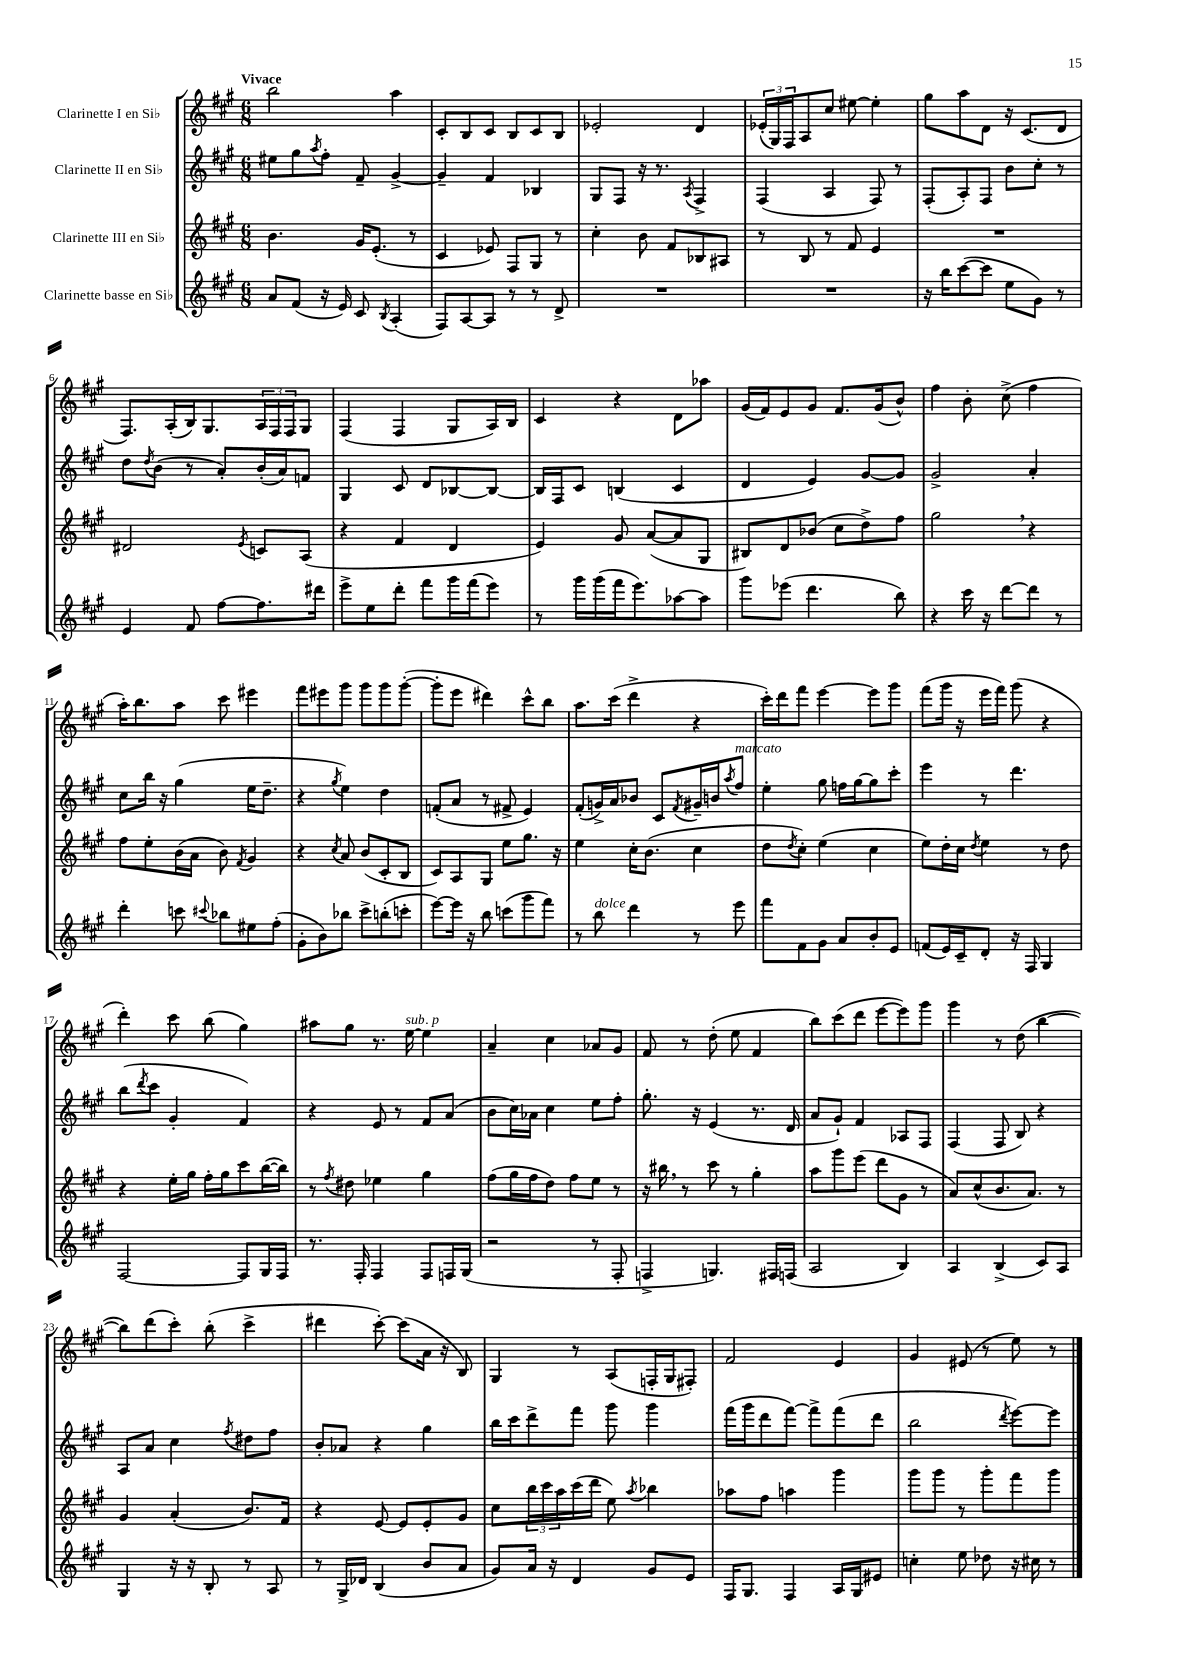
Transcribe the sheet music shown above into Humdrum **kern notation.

**kern	**kern	**kern	**kern
*staff4	*staff3	*staff2	*staff1
*clefG2	*clefG2	*clefG2	*clefG2
*k[f#c#g#]	*k[f#c#g#]	*k[f#c#g#]	*k[f#c#g#]
*M6/8	*M6/8	*M6/8	*M6/8
8a	4.b	8ee#	2bb
(8f#	.	8gg#	.
.	.	8qaa	.
16r	.	8ff#'	.
16e)	.	.	.
8c#	16g#	8f#~	.
.	(8.e'	.	.
8qB	.	.	.
(4A'	.	[4g#^	4aa
.	8r	.	.
=	=	=	=
8F#)	4c#	4g#~]	8c#'
[8A	.	.	8B
8A]	8e-)	4f#	8c#
8r	8F#	.	8B
8r	8G#	4B-	8c#
8d^	8r	.	8B
=	=	=	=
2.r	4cc#'	8G#	2e-'
.	.	8F#	.
.	8b	16r	.
.	.	8.r	.
.	8f#	.	.
.	.	8qA	.
.	8B-	4F#^	4d
.	8A#	.	.
=	=	=	=
2.r	8r	(4F#	(24e-'
.	.	.	24G#)
.	.	.	24F#
.	8B	.	8A
.	8r	4A	8cc#
.	8f#	.	[8ee#
.	4e	8F#)	4ee#']
.	.	8r	.
=	=	=	=
16r	2.r	(8F#'	8gg#
16bb	.	.	.
([8ccc#	.	8A')	8aa
8ccc#]	.	8F#	8d
8ee	.	8b	16r
.	.	.	(8.c#
8g#)	.	8cc#'	.
8r	.	8r	8d
=	=	=	=
4e	2d#	8dd	8.F#)
.	.	8qdd	.
.	.	(8b	.
.	.	.	(16A'
8f#	.	8r	16B)
.	.	.	8.G#
[8ff#	.	8a')	.
.	8qe	.	.
8.ff#]	8c	(16b'	24A
.	.	.	24F#
.	.	16a)	.
.	.	.	24F#
.	(8A	8f	8G#
16ddd#	.	.	.
=	=	=	=
8eee^	4r	4G#	(4F#
8ee	.	.	.
8ddd'	4f#	8c#	4F#
8fff#	.	8d	.
16ggg#	4d	[8B-	8G#
(16fff#	.	.	.
8eee)	.	8B-_	16A)
.	.	.	16B
=	=	=	=
8r	4e)	16B-]	4c#
.	.	16F#	.
16ggg#	.	8c#	.
(16ggg#	.	.	.
16fff#	8g#	(4B	4r
8.eee)	.	.	.
.	([8a	.	.
[8aa-	8a]	4c#	8d
8aa-]	8G#	.	8aa-
=	=	=	=
8ggg#	8B#)	4d	(16g#
.	.	.	16f#)
(8eee-	8d	.	8e
4.ddd	(8b-	4e)	8g#
.	8cc#	.	8.f#
.	8dd^)	[8g#	.
.	.	.	(16g#
8bb)	8ff#	8g#]	8b^^)
=	=	=	=
4r	2gg#	2g#^	4ff#
16ccc#	.	.	8b'
16r	.	.	.
[8ddd	.	.	(8cc#^
8ddd]	4r	4a'	4ff#
8r	.	.	.
=	=	=	=
4ddd'	8ff#	8cc#	16aa')
.	.	.	8.bb
.	8ee'	16bb	.
.	.	16r	.
8ccc	(16b	(4gg#	8aa
.	16a	.	.
8qqccc#	.	.	.
8bb-	8b)	.	8ccc#
.	8qf#	.	.
8ee#	4g#	16ee	4eee#
.	.	8.dd~	.
(8ff#'	.	.	.
=	=	=	=
8g#'	4r	4r	8fff#
8b)	.	.	8eee#
.	8qcc#	8qgg#	.
8bb-	8a	4ee)	8ggg#
8ccc#^	(8b	.	8ggg#
(8bb'	8c#'	4dd	8ggg#
8ccc'	8B	.	([8ggg#'
=	=	=	=
[8eee)	8c#)	(8f'	8ggg#']
16eee]	8A	8a	8eee
16r	.	.	.
8bb	8G#	8r	4ddd#)
(8ccc	8ee	8f#^	.
8ggg#	8.gg#	4e)	8ccc#^^
8fff#)	.	.	8bb
.	16r	.	.
=	=	=	=
8r	4ee	(8f#'	8.aa
8bb	.	16g^)	.
.	.	16a	(16ccc#
4ddd	16cc#'	8b-	4ddd^
.	(8.b	.	.
.	.	8c#	.
.	.	8qf#	.
8r	4cc#	16g#~	4r
.	.	16b	.
.	.	8qaa	.
8eee	.	8ff#	.
=	=	=	=
8fff#	8dd	4ee'	16ccc#')
.	.	.	16ddd
.	8qdd	.	.
8f#	8cc#')	.	8fff#
8g#	(4ee	8gg#	[4eee
8a	.	16ff	.
.	.	[16gg#	.
8b'	4cc#	8gg#]	8eee]
8e	.	8ccc#'	8ggg#
=	=	=	=
(8f	8ee)	4eee	(8fff#
16e)	16dd'	.	16ggg#
16c#~	16cc#	.	16r
.	8qdd	.	.
8d'	4ee	8r	16eee
.	.	.	16fff#)
16r	.	4.ddd	(8ggg#
16F#	.	.	.
4G#	8r	.	4r
.	8dd	.	.
=	=	=	=
[2F#	4r	(8bb	4ddd')
.	.	8qddd	.
.	.	8ccc#	.
.	16ee'	4g#'	8ccc#
.	16gg#	.	.
.	16ff#'	.	(8bb
.	16gg#	.	.
8F#]	8ccc#	4f#)	4gg#)
16G#	([16bb	.	.
16F#	16bb])	.	.
=	=	=	=
8.r	8r	4r	8aa#
.	8qff#	.	.
.	8dd#	.	8gg#
16F#'	.	.	.
4F#	4ee-	8e	8.r
.	.	8r	.
.	.	.	[16ee
8F#	4gg#	8f#	4ee]
16F	.	(8a	.
(16G#	.	.	.
=	=	=	=
2r	(8ff#	8b	4a~
.	16gg#	16cc#)	.
.	16ff#	16a-	.
.	8dd)	4cc#	4cc#
.	8ff#	.	.
8r	8ee	8ee	8a-
8F#'	8r	8ff#'	8g#
=	=	=	=
4F^	16r	8.gg#'	8f#
.	16bb#	.	.
.	8r	.	8r
.	.	16r	.
4.G)	8ccc#	(4e	(8dd'
.	8r	.	8ee
.	4gg#'	8.r	4f#
16F#	.	.	.
(16F	.	16d	.
=	=	=	=
2A	8aa	8a	8bb)
.	8ggg#	8g#`)	(8ccc#
.	(8eee	4f#	8ddd
.	8ddd	.	[8eee
4B)	8g#	8A-	8eee])
.	8r	8F#	8ggg#
=	=	=	=
4A	8a)	(4F#	4ggg#
.	(8cc#^^	.	.
(4B^	8.b	8F#	8r
.	.	8B)	(8dd
.	8.a)	.	.
8c#)	.	4r	[4bb
8A	8r	.	.
=	=	=	=
4G#	4g#	8A	8bb])
.	.	8a	(8ddd
16r	(4a'	4cc#	8ccc#')
16r	.	.	.
8B'	.	.	(8bb'
.	.	8qff#	.
8r	8.b)	8dd#	4ccc#^
8A	.	8ff#	.
.	16f#	.	.
=	=	=	=
8r	4r	8b'	4ddd#
16G#^	.	8a-	.
16d-	.	.	.
(4B	[8e	4r	[8ccc#')
.	8e]	.	(8ccc#]
8b	8e'	4gg#	16a
.	.	.	16r
8a	8g#	.	8B)
=	=	=	=
8g#)	8cc#	16bb	4G#
.	.	16ccc#	.
16a	24bb	8ddd^	.
.	24ccc#	.	.
16r	.	.	.
.	24aa	.	.
4d	(16ccc#	8fff#	8r
.	16ddd	.	.
.	8ee)	8ggg#	(8A
.	8qaa	.	.
8g#	4bb-	4ggg#	16F'
.	.	.	16G#
8e	.	.	8F#')
=	=	=	=
16F#	8aa-	(16fff#	2f#
8.G#	.	16ggg#	.
.	8ff#	8ddd	.
4F#	4aa	[8fff#)	.
.	.	8fff#^]	.
16A	4ggg#	(8fff#	4e
16G#	.	.	.
8e#	.	8ddd	.
=	=	=	=
4cc'	8ggg#	2bb	4g#
.	8ggg#	.	.
8ee	8r	.	(8e#
8dd-	8ggg#'	.	8r
.	.	8qddd	.
16r	8fff#	[8eee)	8ee)
16cc#	.	.	.
8r	8ggg#	8eee]	8r
==	==	==	==
*-	*-	*-	*-
